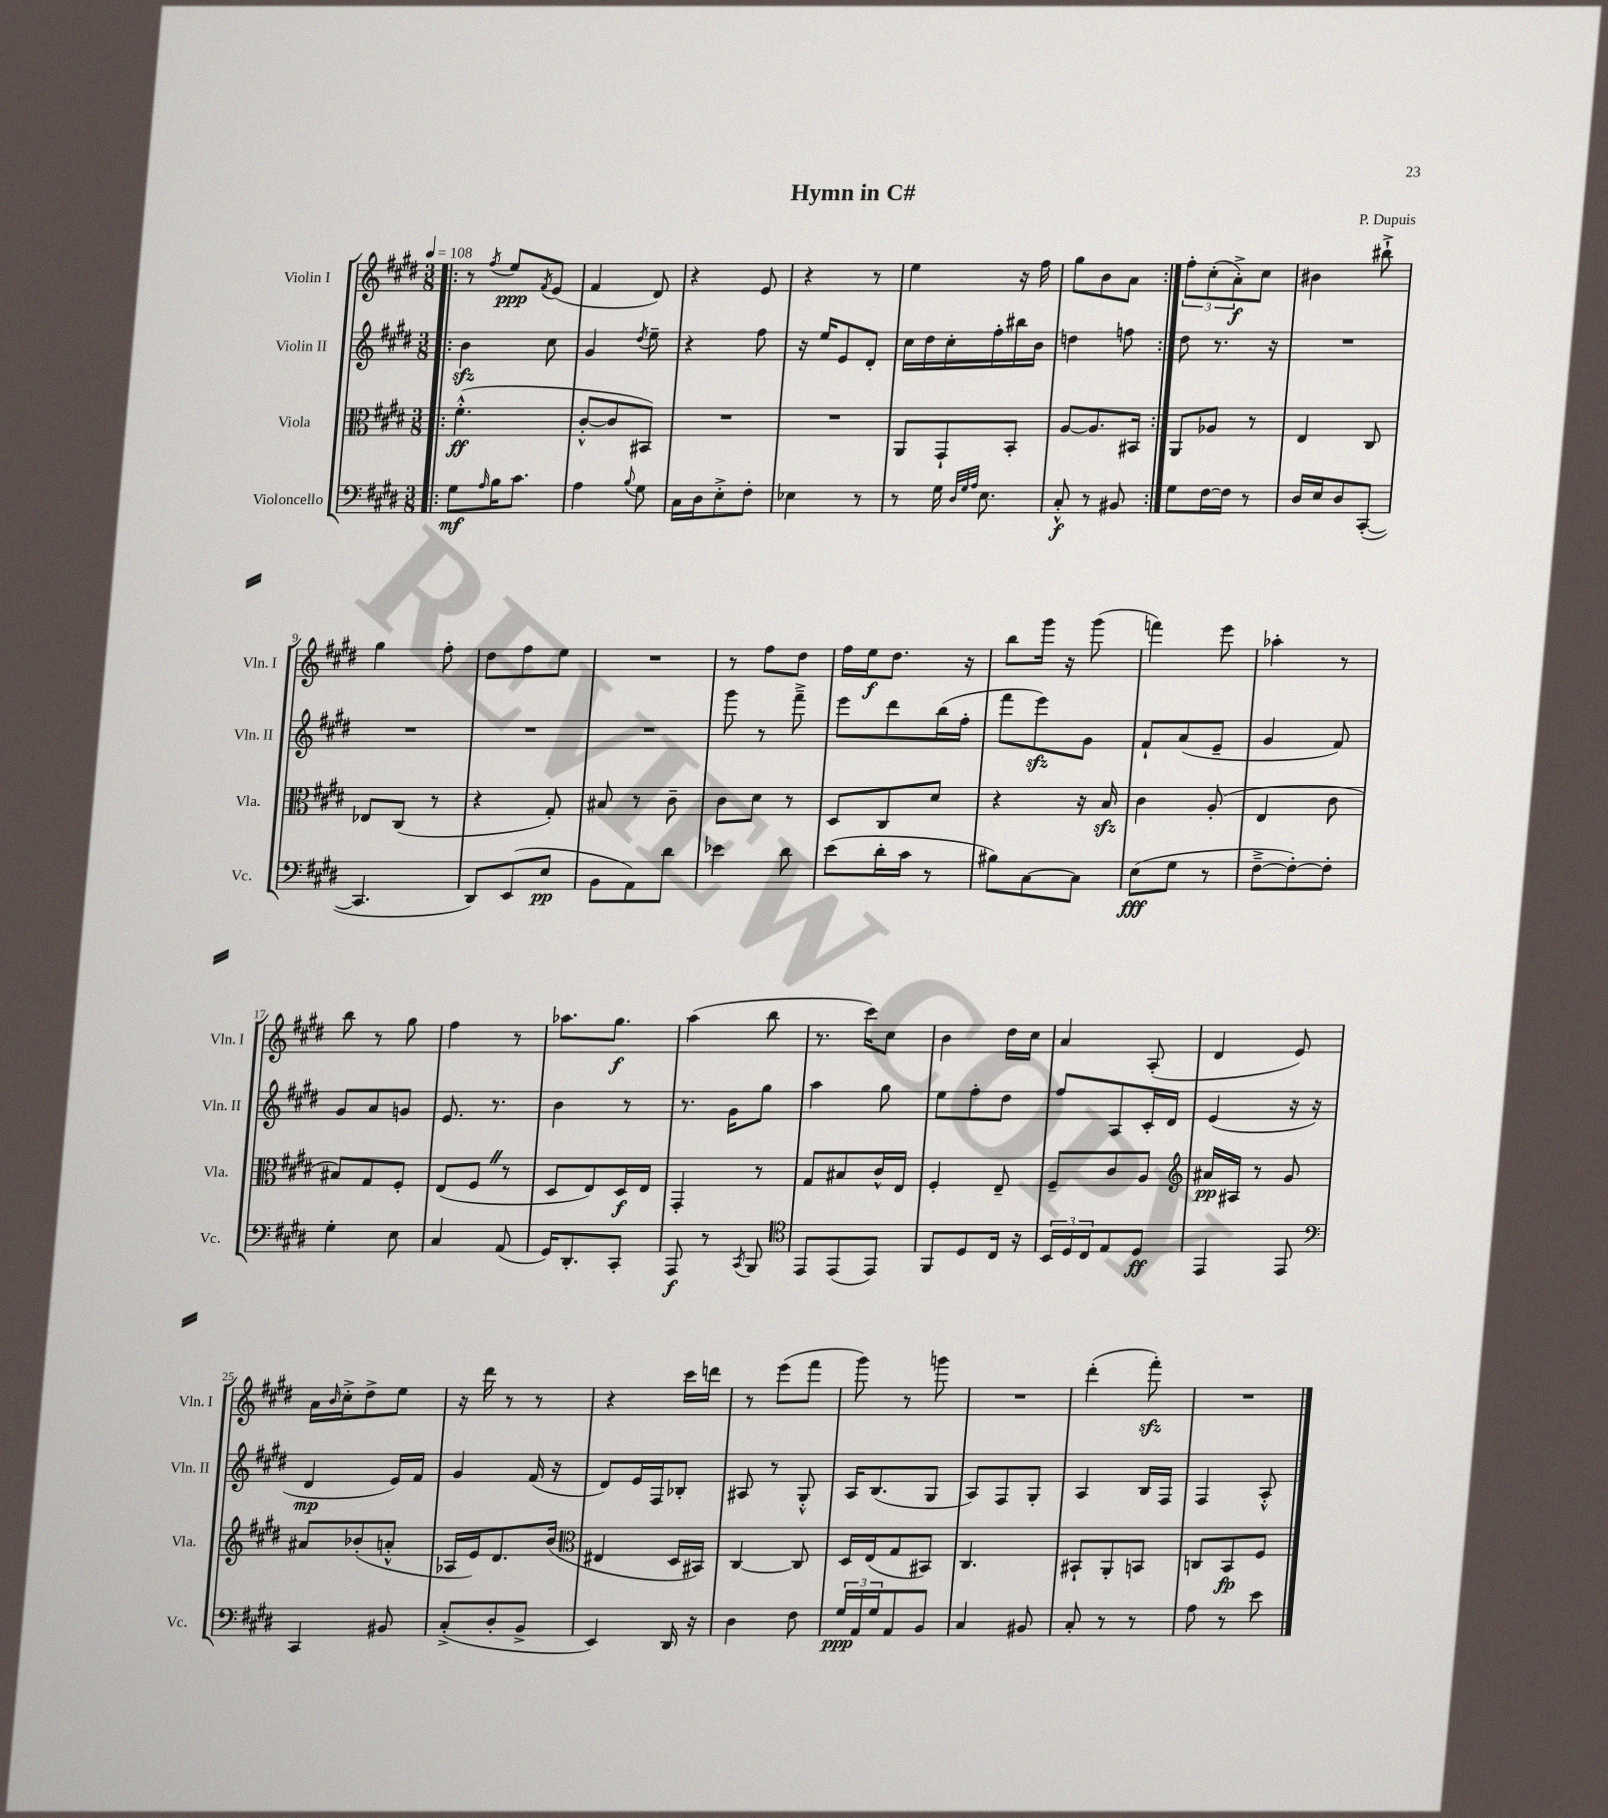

**kern	**dynam	**kern	**dynam	**kern	**dynam	**kern	**dynam
*part4	*part4	*part3	*part3	*part2	*part2	*part1	*part1
*staff4	*staff4	*staff3	*staff3	*staff2	*staff2	*staff1	*staff1
*I"Violoncello	*	*I"Viola	*	*I"Violin II	*	*I"Violin I	*
*I'Vc.	*	*I'Vla.	*	*I'Vln. II	*	*I'Vln. I	*
*clefF4	*	*clefC3	*	*clefG2	*	*clefG2	*
*k[f#c#g#d#]	*	*k[f#c#g#d#]	*	*k[f#c#g#d#]	*	*k[f#c#g#d#]	*
*M3/8	*	*M3/8	*	*M3/8	*	*M3/8	*
*MM108	*	*MM108	*	*MM108	*	*MM108	*
=1!|:	=1!|:	=1!|:	=1!|:	=1!|:	=1!|:	=1!|:	=1!|:
8G#\L	mf	(4.f#'^^\	ff	4bzz\	.	8r	.
16qqA/	.	.	.	.	.	8qff#/	.
16B\K	.	.	.	.	.	8ee/L	ppp
8.c#\J	.	.	.	.	.	.	.
.	.	.	.	.	.	8qf#/	.
.	.	.	.	8cc#\	.	(8e/J	.
=2	=2	=2	=2	=2	=2	=2	=2
4A\	.	[8c#'^^/L	.	4g#/	.	4f#/	.
.	.	8c#/]	.	.	.	.	.
8qqB/	.	.	.	8qdd#/	.	.	.
8G#\	.	8BB#X/J)	.	8ee~\	.	8d#/)	.
=3	=3	=3	=3	=3	=3	=3	=3
16C#\LL	.	4.r	.	4r	.	4r	.
16D#\J	.	.	.	.	.	.	.
8E'^\	.	.	.	.	.	.	.
8F#'\J	.	.	.	8ff#\	.	8e/	.
=4	=4	=4	=4	=4	=4	=4	=4
4E-X\	.	4.r	.	16r	.	4r	.
.	.	.	.	16ee/KL	.	.	.
.	.	.	.	8e/	.	.	.
8r	.	.	.	8d#'/J	.	8r	.
=5	=5	=5	=5	=5	=5	=5	=5
8r	.	8AA/L	.	16cc#\LL	.	4ee\	.
.	.	.	.	16dd#\	.	.	.
16G#\	.	8GG#`/	.	16cc#'\	.	.	.
32qqD#/LLL	.	.	.	.	.	.	.
32qqG#/	.	.	.	.	.	.	.
32qqA/JJJ	.	.	.	.	.	.	.
8.E\	.	.	.	16ff#'\	.	.	.
.	.	8BB'/J	.	16bb#X\	.	16r	.
.	.	.	.	16b\JJ	.	16ff#\	.
=6	=6	=6	=6	=6	=6	=6	=6
8C#'^^/	f	[8A/L	.	4ddn\	.	8gg#\L	.
8r	.	8.A/]	.	.	.	8b\	.
8BB#X/	.	.	.	8ffn\	.	8a\J	.
.	.	16BB#X/Jk	.	.	.	.	.
=7:|!	=7:|!	=7:|!	=7:|!	=7:|!	=7:|!	=7:|!	=7:|!
8G#\L	.	8AA/L	.	8dd#\	.	12ff#'\L	.
.	.	.	.	.	.	(12cc#'\	.
[16F#\L	.	8A-X/J	.	8.r	.	.	.
.	.	.	.	.	.	12a'^\)	f
16F#\JJ]	.	.	.	.	.	.	.
8r	.	8r	.	.	.	8cc#\J	.
.	.	.	.	16r	.	.	.
=8	=8	=8	=8	=8	=8	=8	=8
16D#/LL	.	4E/	.	4.r	.	4b#X\	.
16E/J	.	.	.	.	.	.	.
8D#/	.	.	.	.	.	.	.
([8CC#'/J	.	8C#/	.	.	.	8bb#X`^\	.
!!LO:LB:g=z
=9	=9	=9	=9	=9	=9	=9	=9
4.CC#/]	.	8E-X/L	.	4.r	.	4gg#\	.
.	.	(8C#/J	.	.	.	.	.
.	.	8r	.	.	.	8ff#'\	.
=10	=10	=10	=10	=10	=10	=10	=10
8DD#/L)	.	4r	.	4.r	.	8dd#\L	.
(8EE/	.	.	.	.	.	8ff#\	.
8E/J	pp	8G#'/)	.	.	.	8ee\J	.
=11	=11	=11	=11	=11	=11	=11	=11
8BB\L	.	8B#X/	.	4.r	.	4.r	.
8AA\)	.	8r	.	.	.	.	.
8d#\J	.	8c#~\	.	.	.	.	.
=12	=12	=12	=12	=12	=12	=12	=12
4e-X\	.	8c#\L	.	8ggg#\	.	8r	.
.	.	8d#\J	.	8r	.	8ff#\L	.
8d#\	.	8r	.	8fff#~^\	.	8dd#\J	.
=13	=13	=13	=13	=13	=13	=13	=13
(8e\L	.	8D#/L	.	8eee\L	.	16ff#\LL	.
.	.	.	.	.	.	16ee\J	f
16d#'\L	.	8C#/	.	8ddd#\	.	8.dd#\J	.
16c#\JJ	.	.	.	.	.	.	.
8r	.	8d#/J	.	(16bb\L	.	.	.
.	.	.	.	16ff#'\JJ	.	16r	.
=14	=14	=14	=14	=14	=14	=14	=14
8B#X\L)	.	4r	.	8fff#\L	.	8bb\L	.
[8C#\	.	.	.	8eeezz\)	.	16ggg#\Jk	.
.	.	.	.	.	.	16r	.
8C#\J]	.	16r	.	8g#\J	.	(8ggg#\	.
.	.	16Bzz/	.	.	.	.	.
=15	=15	=15	=15	=15	=15	=15	=15
(8E\L	fff	4c#\	.	8f#`/L	.	4fffn\)	.
8G#\J	.	.	.	(8a/	.	.	.
8r	.	(8A'/	.	8e~/J	.	8eee\	.
=16	=16	=16	=16	=16	=16	=16	=16
[8F#~^\L	.	4E/	.	4g#/	.	4aa-X'\	.
8F#'\_)	.	.	.	.	.	.	.
8F#'\J]	.	8c#\	.	8f#/)	.	8r	.
!!LO:LB:g=z
=17	=17	=17	=17	=17	=17	=17	=17
4G#'\	.	8B#X/L)	.	8g#/L	.	8bb\	.
.	.	8G#/	.	8a/	.	8r	.
8E\	.	8F#'/J	.	8gn/J	.	8gg#\	.
=18	=18	=18	=18	=18	=18	=18	=18
4C#/	.	(8E/L	.	8.e/	.	4ff#\	.
.	.	8F#Z/J	.	.	.	.	.
.	.	.	.	8.r	.	.	.
(8AA/	.	8r	.	.	.	8r	.
=19	=19	=19	=19	=19	=19	=19	=19
16GG#/KL)	.	8D#/L	.	4b\	.	8.aa-X\L	.
8.DD#'/	.	.	.	.	.	.	.
.	.	8E/)	.	.	.	.	.
.	.	.	.	.	.	8.gg#\J	f
8CC#'/J	.	16D#/L	f	8r	.	.	.
.	.	16E/JJ	.	.	.	.	.
=20	=20	=20	=20	=20	=20	=20	=20
8AAA/	f	4GG#'/	.	8.r	.	(4aa\	.
8r	.	.	.	.	.	.	.
.	.	.	.	16g#\KL	.	.	.
8qCC#/	.	.	.	.	.	.	.
8BBB/	.	8r	.	8gg#\J	.	8bb\	.
=21	=21	=21	=21	=21	=21	=21	=21
*clefC4	*	*	*	*	*	*	*
8EE/L	.	8G#/L	.	4aa\	.	8.r	.
(8EE/	.	8B#X/	.	.	.	.	.
.	.	.	.	.	.	16ccc#\KL)	.
8EE/J)	.	16c#^^/L	.	8gg#\	.	8cc#\J	.
.	.	16E/JJ	.	.	.	.	.
=22	=22	=22	=22	=22	=22	=22	=22
8FF#/L	.	4F#'/	.	8ee\L	.	4b\	.
8D#/	.	.	.	8ff#'\	.	.	.
16C#/Jk	.	8E~/	.	8dd#\J	.	16dd#\LL	.
16r	.	.	.	.	.	16cc#\JJ	.
=23	=23	=23	=23	=23	=23	=23	=23
24BB/LL	.	8F#~/L	.	8ff#/L	.	4a/	.
24D#/	.	.	.	.	.	.	.
24C#/J	.	.	.	.	.	.	.
8E/	.	8c#/	.	8A/	.	.	.
8D#/J	ff	8A/J	.	16c#'/L	.	(8A'/	.
.	.	.	.	16d#/JJ	.	.	.
=24	=24	=24	=24	=24	=24	=24	=24
*	*	*clefG2	*	*	*	*	*
4EE/	.	16a#X/LL	pp	(4e/	.	4d#/	.
.	.	16A#X/JJ	.	.	.	.	.
.	.	8r	.	.	.	.	.
8EE/	.	8g#/	.	16r	.	8e/)	.
.	.	.	.	16r	.	.	.
!!LO:LB:g=z
=25	=25	=25	=25	=25	=25	=25	=25
*clefF4	*	*	*	*	*	*	*
4CC#/	.	8a#X/L	.	4d#/	mp	16a\LL	.
.	.	.	.	.	.	16qqb/	.
.	.	.	.	.	.	16cc#'^\J	.
.	.	(8b-X'/	.	.	.	8dd#^\	.
8BB#X/	.	8an'^^/J	.	16e/LL)	.	8ee\J	.
.	.	.	.	16f#/JJ	.	.	.
=26	=26	=26	=26	=26	=26	=26	=26
(8C#'^/L	.	16A-X/LL	.	4g#/	.	16r	.
.	.	16e/J)	.	.	.	16ddd#\	.
8D#'/	.	8.d#/	.	.	.	8r	.
8BB^/J	.	.	.	(16f#/	.	8r	.
.	.	(16b/Jk	.	16r	.	.	.
=27	=27	=27	=27	=27	=27	=27	=27
*	*	*clefC3	*	*	*	*	*
4EE/)	.	4E#X/	.	8d#/L)	.	4r	.
.	.	.	.	16e/L	.	.	.
.	.	.	.	16F#/J	.	.	.
16DD#/	.	16D#/LL	.	8B-X'/J	.	16ccc#\LL	.
16r	.	16BB#X/JJ)	.	.	.	16dddn\JJ	.
=28	=28	=28	=28	=28	=28	=28	=28
4D#\	.	[4C#/	.	8A#X/	.	8r	.
.	.	.	.	8r	.	(8eee\L	.
8F#\	.	8C#/]	.	8G#'^^/	.	8fff#\J	.
=29	=29	=29	=29	=29	=29	=29	=29
24G#/LL	ppp	16D#/LL	.	16A/KL	.	8ggg#\)	.
24AA/	.	.	.	.	.	.	.
.	.	(16E/J	.	(8.B/	.	.	.
24G#/J	.	.	.	.	.	.	.
8AA/	.	8G#/	.	.	.	8r	.
8BB/J	.	8BB#X/J)	.	8G#/J	.	8gggn\	.
=30	=30	=30	=30	=30	=30	=30	=30
4C#/	.	4.C#/	.	8A/L)	.	4.r	.
.	.	.	.	8F#/	.	.	.
8BB#X/	.	.	.	8G#'/J	.	.	.
=31	=31	=31	=31	=31	=31	=31	=31
8C#'/	.	8BB#X`/L	.	4A/	.	(4ddd#'\	.
8r	.	8AA'/	.	.	.	.	.
8r	.	8BBn/J	.	16B/LL	.	8fff#zz'\)	.
.	.	.	.	16F#/JJ	.	.	.
=32	=32	=32	=32	=32	=32	=32	=32
8A\	.	8Cn/L	.	4F#/	.	4.r	.
8r	.	8BB/	fp	.	.	.	.
8e\	.	8F#/J	.	8A'^^/	.	.	.
==	==	==	==	==	==	==	==
*-	*-	*-	*-	*-	*-	*-	*-
